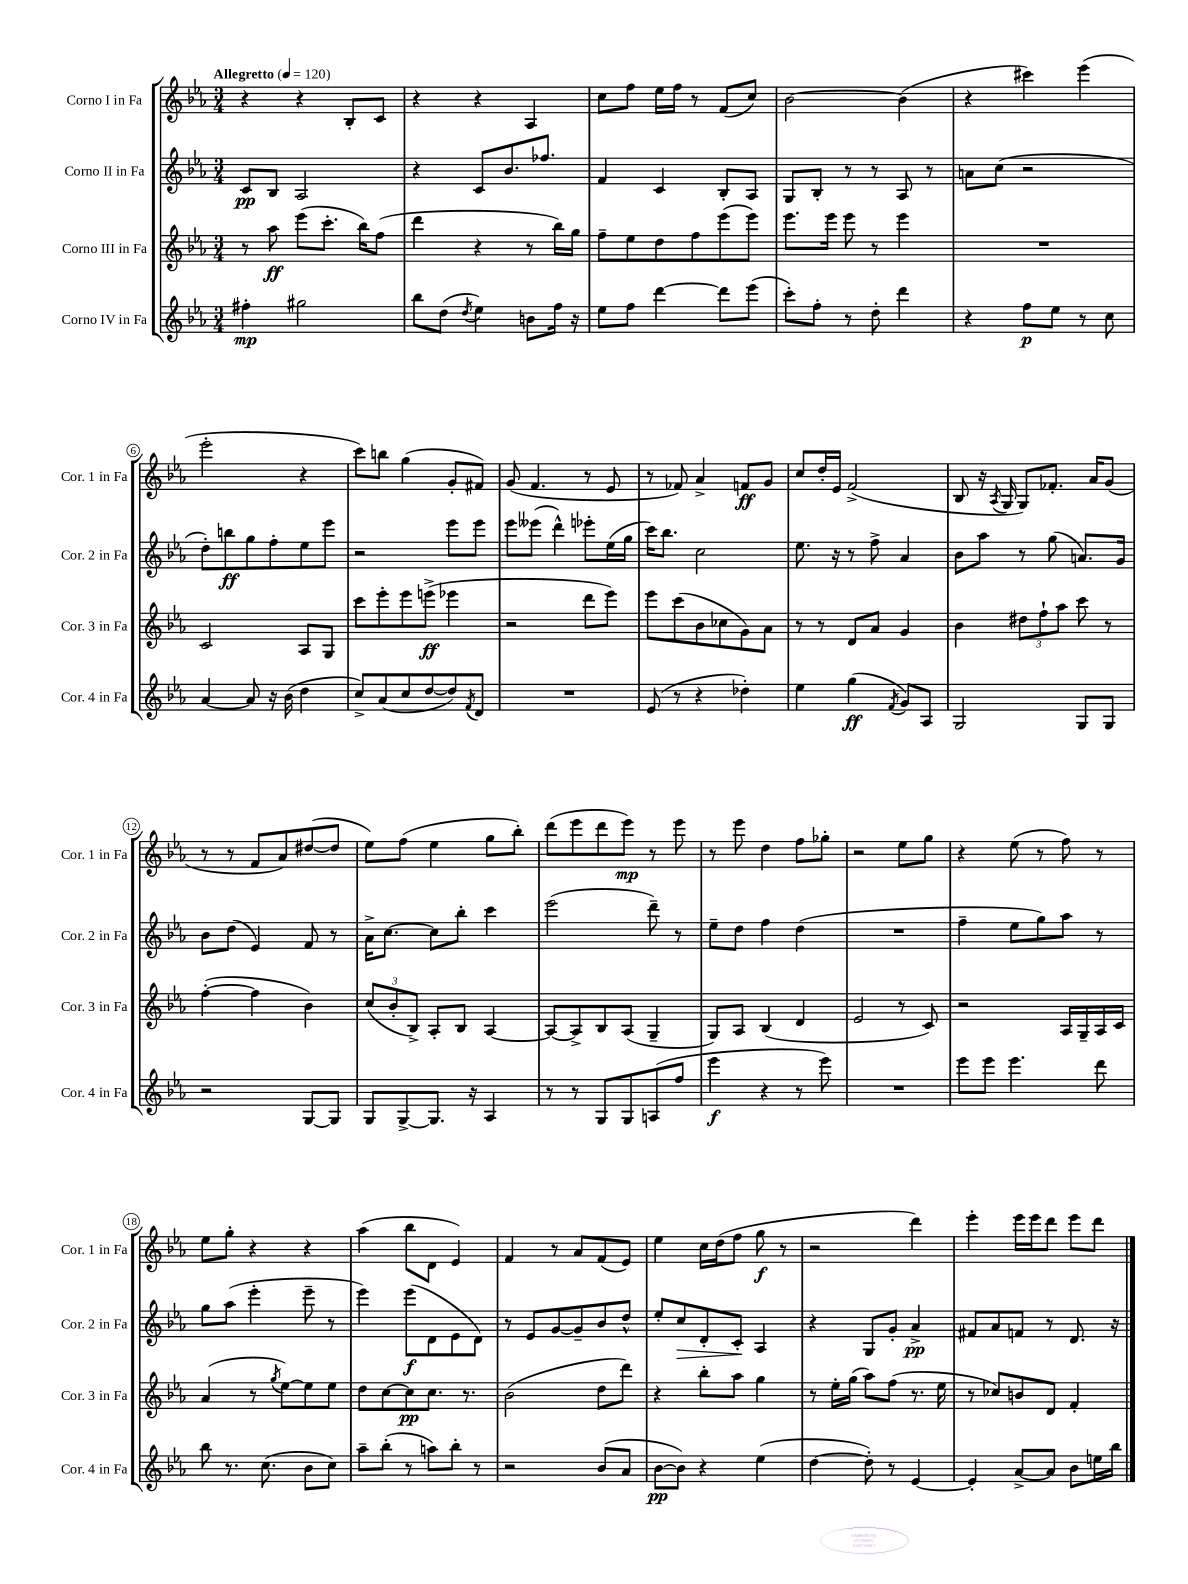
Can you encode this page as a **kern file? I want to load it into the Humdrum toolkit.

**kern	**kern	**kern	**kern
*staff4	*staff3	*staff2	*staff1
*clefG2	*clefG2	*clefG2	*clefG2
*k[b-e-a-]	*k[b-e-a-]	*k[b-e-a-]	*k[b-e-a-]
*M3/4	*M3/4	*M3/4	*M3/4
*MM120	*MM120	*MM120	*MM120
4ff#'	8r	8c	4r
.	8aa-	8B-	.
2gg#	(8eee-	2A-	4r
.	8.ccc'	.	.
.	.	.	8B-'
.	16bb-)	.	.
.	(8ff	.	8c
=	=	=	=
8bb-	4ddd	4r	4r
(8dd	.	.	.
8qdd	.	.	.
4ee-)	4r	8c	4r
.	.	8.b-	.
8b	8r	.	4A-
.	.	8.ff-	.
16ff	16bb-)	.	.
16r	16gg	.	.
=	=	=	=
8ee-	8ff~	4f	8cc
8ff	8ee-	.	8ff
[4ddd	8dd	4c	16ee-
.	.	.	16ff
.	8ff	.	8r
8ddd]	(8eee-	8B-'	(8f
(8eee-	8eee-)	8A-	8cc)
=	=	=	=
8ccc')	8.eee-	8G	[2b-
8ff'	.	8B-'	.
.	16eee-	.	.
8r	8eee-	8r	.
8dd'	8r	8r	.
4ddd	4eee-	8A-	(4b-]
.	.	8r	.
=	=	=	=
4r	2.r	8a	4r
.	.	(8cc	.
8ff	.	2r	4ccc#)
8ee-	.	.	.
8r	.	.	(4eee-
8cc	.	.	.
=	=	=	=
[4a-	2c	8dd')	2eee-'
.	.	8bb	.
8a-]	.	8gg	.
16r	.	8ff'	.
(16b-	.	.	.
4dd	8A-	8ee-	4r
.	8G	8eee-	.
=	=	=	=
8cc^)	8ccc	2r	8ccc)
(8a-	8eee-'	.	8bb
8cc	8eee-	.	(4gg
[8dd	(8eee^	.	.
8dd])	4eee-	8eee-	8g'
8qf	.	.	.
8d	.	8eee-	8f#)
=	=	=	=
2.r	2r	8eee-	(8g
.	.	(8eee--	4.f
.	.	4ddd^^)	.
.	8ddd	8eee-'	8r
.	8eee-)	(16ee-	8e-
.	.	16gg	.
=	=	=	=
(8e-	8eee-	16ccc)	8r
.	.	8.bb-	.
8r	(8ccc	.	8f-)
4r	8b-	2cc	4a-^
.	8cc-	.	.
4dd-')	8g)	.	8f
.	8a-	.	8g
=	=	=	=
4ee-	8r	8.ee-	8cc
.	8r	.	16dd'
.	.	16r	16e-
(4gg	8d	8r	(2f^
.	8a-	8ff^	.
8qf	.	.	.
8g)	4g	4a-	.
8A-	.	.	.
=	=	=	=
2G	4b-	8b-	8B-
.	.	8aa-	16r
.	.	.	8qA-
.	.	.	16G
.	12dd#	8r	8G)
.	12ff`	.	.
.	.	(8gg	8.f-'
.	12aa-	.	.
8G	8ccc	8.a)	.
.	.	.	16a-
8G	8r	.	(8g
.	.	16g	.
=	=	=	=
2r	([4ff'	8b-	8r
.	.	(8dd	8r
.	4ff]	4e-)	8f
.	.	.	8a-)
[8G	4b-)	8f	([8dd#
8G]	.	8r	8dd#]
=	=	=	=
8G	(12cc	16a-^	8ee-)
.	.	[8.cc	.
.	12b-'	.	.
[8G^	.	.	(8ff
.	12B-^)	.	.
8.G]	8A-'	8cc]	4ee-
.	8B-	8bb-'	.
16r	.	.	.
4A-	[4A-	4ccc	8gg
.	.	.	8bb-')
=	=	=	=
8r	8A-_	(2eee-	(8ddd
8r	8A-^]	.	8eee-
8G	8B-	.	8ddd
8G	(8A-	.	8eee-)
(8A	4G~	8ddd~)	8r
8ff	.	8r	8eee-
=	=	=	=
4eee-	8G)	8ee-~	8r
.	8A-	8dd	8eee-
4r	(4B-	4ff	4dd
8r	4d	(4dd	8ff
8eee-)	.	.	8gg-'
=	=	=	=
2.r	2e-	2.r	2r
.	8r	.	8ee-
.	8c)	.	8gg
=	=	=	=
8eee-	2r	4ff~	4r
8eee-	.	.	.
4.eee-	.	8ee-	(8ee-
.	.	8gg)	8r
.	16A-	8aa-	8ff)
.	16G~	.	.
8ddd	16A-	8r	8r
.	16c	.	.
=	=	=	=
8bb-	(4a-	8gg	8ee-
8.r	.	(8aa-	8gg'
.	8r	4eee-'	4r
(8.cc	.	.	.
.	8qgg	.	.
.	[8ee-)	.	.
8b-	8ee-]	8eee-~	4r
8cc)	8ee-	8r	.
=	=	=	=
8aa-~	8dd	4eee-)	(4aa-
(8bb-'	[8cc	.	.
8r	8cc]	(8eee-	8bb-
8aa)	8.cc	8d	8d
8bb-'	.	8e-	4e-)
.	8.r	.	.
8r	.	8d)	.
=	=	=	=
2r	(2b-	8r	4f
.	.	8e-	.
.	.	[8g	8r
.	.	8g~]	8a-
(8b-	8dd	8b-	(8f
8a-	8ddd)	8dd^^	8e-)
=	=	=	=
[8b-	4r	8ee-'	4ee-
8b-])	.	8cc	.
4r	8bb-'	8d'	16cc
.	.	.	(16dd
.	8aa-	8c'	8ff
(4ee-	4gg	4A-	8gg
.	.	.	8r
=	=	=	=
[4dd	8r	4r	2r
.	16ee-'	.	.
.	(16gg	.	.
8dd'])	8aa-)	8G	.
8r	(8ff	8g'	.
[4e-	8.r	4a-^	4ddd)
.	16ee-	.	.
=	=	=	=
4e-']	8r	8f#	4eee-'
.	8cc-)	8a-	.
[8a-^	8b	8f	16eee-
.	.	.	16eee-
8a-]	8d	8r	8ddd
8b-	4f'	8.d	8eee-
16ee	.	.	8ddd
16bb-	.	16r	.
==	==	==	==
*-	*-	*-	*-
